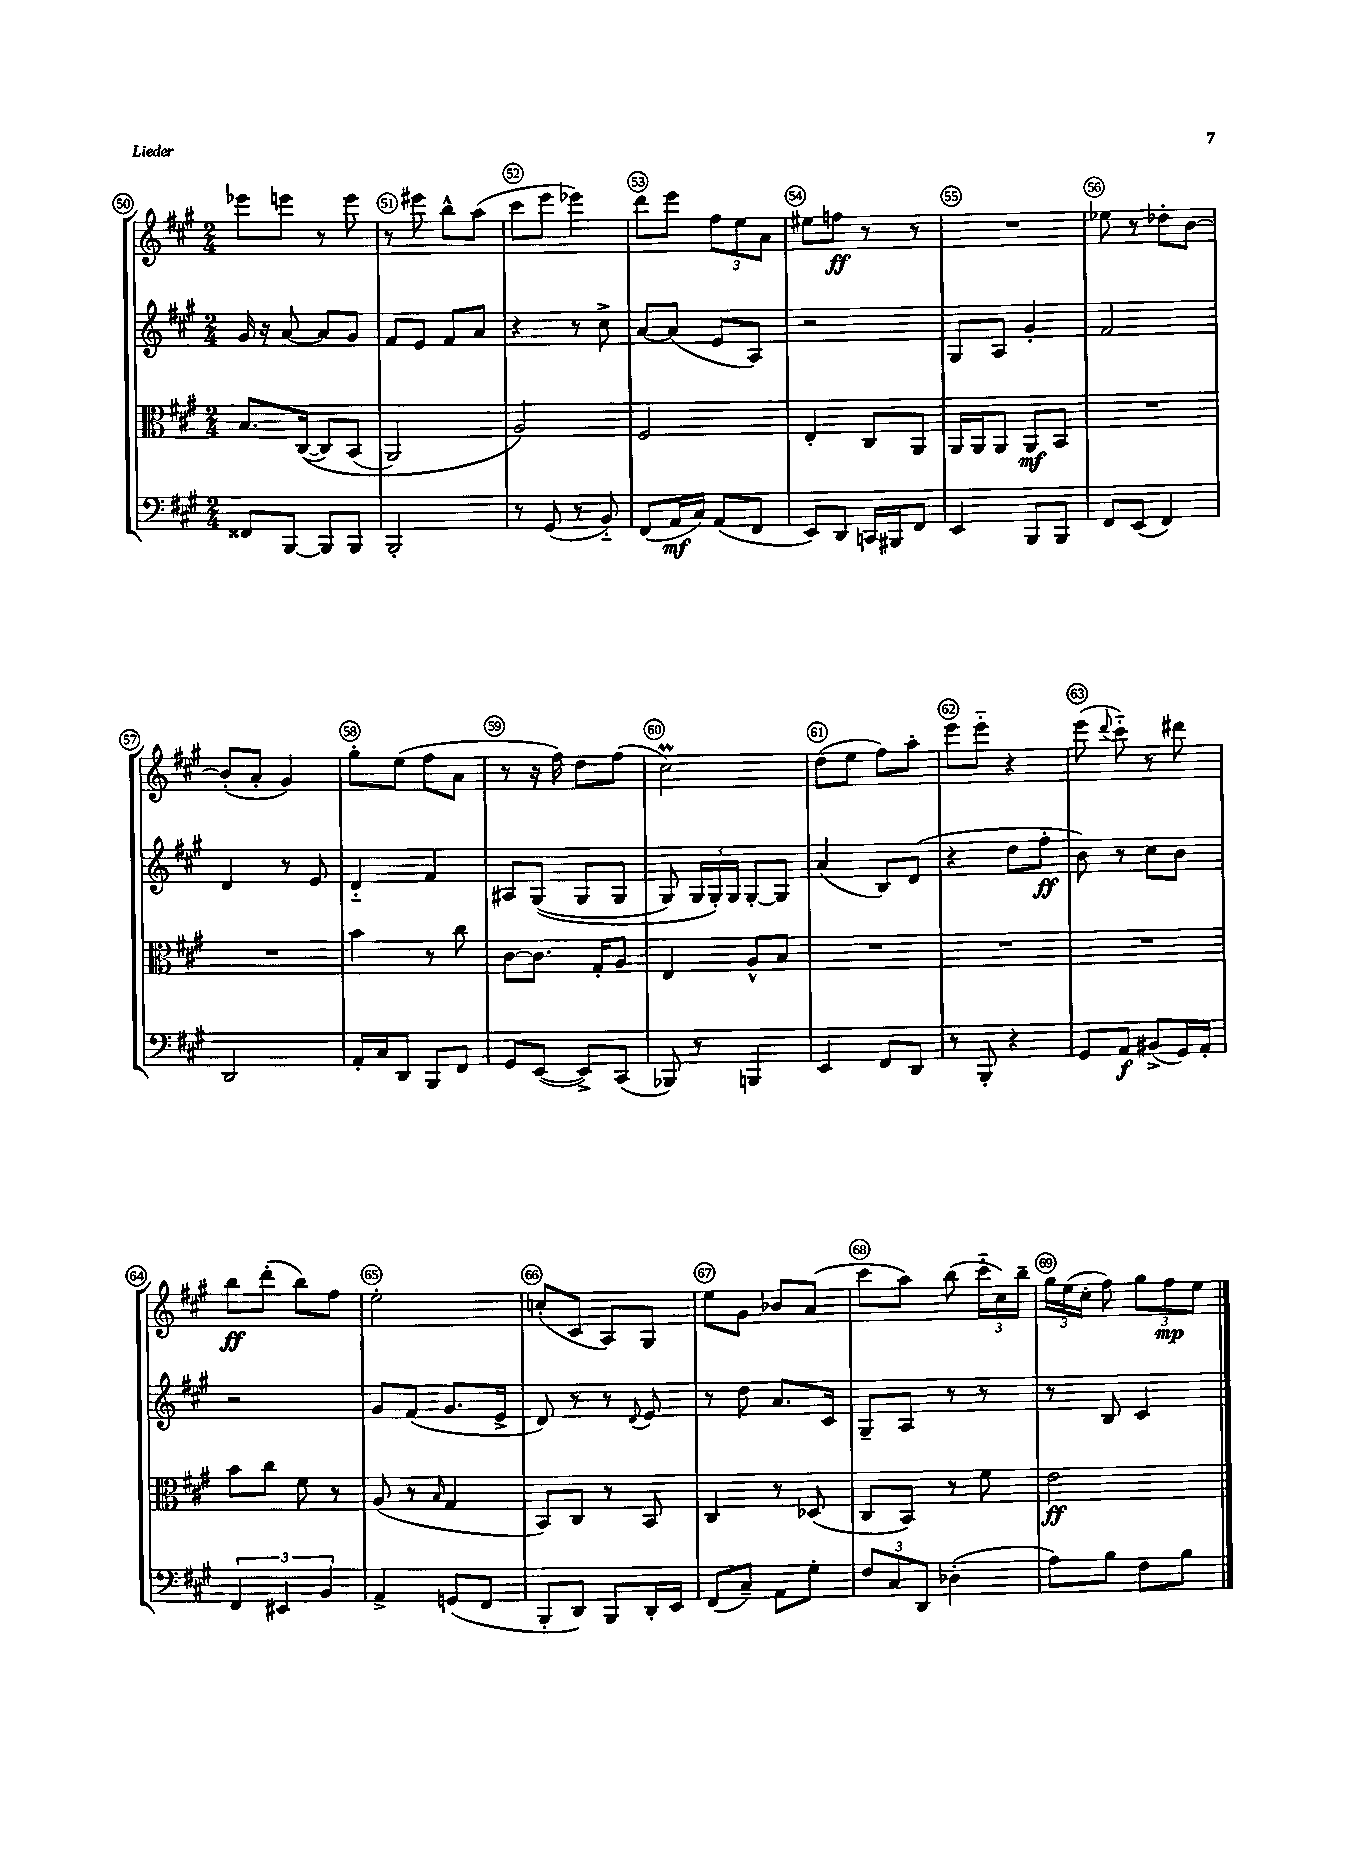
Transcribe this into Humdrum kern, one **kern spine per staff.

**kern	**dynam	**kern	**dynam	**kern	**dynam	**kern	**dynam
*part4	*part4	*part3	*part3	*part2	*part2	*part1	*part1
*staff4	*staff4	*staff3	*staff3	*staff2	*staff2	*staff1	*staff1
*clefF4	*	*clefC3	*	*clefG2	*	*clefG2	*
*k[f#c#g#]	*	*k[f#c#g#]	*	*k[f#c#g#]	*	*k[f#c#g#]	*
*M2/4	*	*M2/4	*	*M2/4	*	*M2/4	*
=50	=50	=50	=50	=50	=50	=50	=50
8FF##X/L	.	8.B/L	.	16g#/	.	8eee-X\L	.
.	.	.	.	16r	.	.	.
[8BBB/J	.	.	.	[8a/	.	8eeen\J	.
.	.	(([16C#/Jk	.	.	.	.	.
8BBB/L]	.	8C#/L])	.	8a/L]	.	8r	.
8BBB/J	.	(8BB/J	.	8g#/J	.	8eee\	.
=51	=51	=51	=51	=51	=51	=51	=51
2BBB'/	.	2AA/)	.	8f#/L	.	8r	.
.	.	.	.	8e/J	.	8eee#X\	.
.	.	.	.	8f#/L	.	8bb^^\L	.
.	.	.	.	8a/J	.	(8aa\J	.
=52	=52	=52	=52	=52	=52	=52	=52
8r	.	2A/)	.	4r	.	8ccc#\L	.
(8GG#/	.	.	.	.	.	8eee\J	.
8r	.	.	.	8r	.	4eee-X\)	.
8BB/)	.	.	.	8cc#^\	.	.	.
=53	=53	=53	=53	=53	=53	=53	=53
(8FF#/L	.	2F#/	.	[8a/L	.	8ddd\L	.
16AA/L	mf	.	.	(8a/J]	.	8eee\J	.
16C#/JJ)	.	.	.	.	.	.	.
(8AA/L	.	.	.	8e/L	.	12ff#\L	.
.	.	.	.	.	.	12ee\	.
8FF#/J	.	.	.	8A/J)	.	.	.
.	.	.	.	.	.	12a\J	.
=54	=54	=54	=54	=54	=54	=54	=54
8EE/L)	.	4E'/	.	2r	.	8ee#X\L	.
8DD/J	.	.	.	.	.	8ffn\J	ff
16CCn/LL	.	8C#/L	.	.	.	8r	.
16BBB#X/J	.	.	.	.	.	.	.
8FF#/J	.	8AA/J	.	.	.	8r	.
=55	=55	=55	=55	=55	=55	=55	=55
4EE/	.	16AA/LL	.	8G#/L	.	2r	.
.	.	16AA/J	.	.	.	.	.
.	.	8AA/J	.	8A/J	.	.	.
8BBB/L	.	8AA/L	mf	4g#'/	.	.	.
8BBB/J	.	8BB/J	.	.	.	.	.
=56	=56	=56	=56	=56	=56	=56	=56
8FF#/L	.	2r	.	2f#/	.	8ee-X\	.
(8EE/J	.	.	.	.	.	8r	.
4FF#/)	.	.	.	.	.	8dd-X'\L	.
.	.	.	.	.	.	[8b\J	.
!!LO:LB:g=z
=57	=57	=57	=57	=57	=57	=57	=57
2DD/	.	2r	.	4d/	.	(8b'/L]	.
.	.	.	.	.	.	8a'/J	.
.	.	.	.	8r	.	4g#/)	.
.	.	.	.	8e/	.	.	.
=58	=58	=58	=58	=58	=58	=58	=58
16AA'/LL	.	4b\	.	4d/	.	8gg#'\L	.
16C#/J	.	.	.	.	.	.	.
8DD/J	.	.	.	.	.	(8ee\J	.
8BBB/L	.	8r	.	4f#/	.	8ff#\L	.
8FF#/J	.	8cc#\	.	.	.	8a\J	.
=59	=59	=59	=59	=59	=59	=59	=59
8GG#/L	.	[8c#\L	.	8A#X/L	.	8r	.
([8EE/J	.	8.c#\J]	.	((8G#/J	.	16r	.
.	.	.	.	.	.	16ff#\)	.
8EE^/L])	.	.	.	8G#/L	.	8dd\L	.
.	.	16G#'/KL	.	.	.	.	.
(8CC#/J	.	8A/J	.	8G#/J	.	(8ff#\J	.
=60	=60	=60	=60	=60	=60	=60	=60
8BBB-X/)	.	4E/	.	8G#/)	.	2cc#m\)	.
8r	.	.	.	24G#/LL	.	.	.
.	.	.	.	24G#'/)	.	.	.
.	.	.	.	24G#/JJ	.	.	.
4BBBn/	.	8A^^/L	.	[8G#'/L	.	.	.
.	.	8B/J	.	8G#/J]	.	.	.
=61	=61	=61	=61	=61	=61	=61	=61
4EE/	.	2r	.	(4a/	.	(8dd\L	.
.	.	.	.	.	.	8ee\J	.
8FF#/L	.	.	.	8B/L)	.	8ff#\L)	.
8DD/J	.	.	.	(8d/J	.	8aa'\J	.
=62	=62	=62	=62	=62	=62	=62	=62
8r	.	2r	.	4r	.	8eee\L	.
8BBB'/	.	.	.	.	.	8eee\J	.
4r	.	.	.	8dd\L	.	4r	.
.	.	.	.	8ff#'\J	ff	.	.
=63	=63	=63	=63	=63	=63	=63	=63
8GG#/L	.	2r	.	8b\)	.	(8eee\	.
.	.	.	.	.	.	8qqddd/	.
8AA/J	f	.	.	8r	.	8ccc#\)	.
(8BB#X^/L	.	.	.	8cc#\L	.	8r	.
16GG#/L)	.	.	.	8b\J	.	8ddd#X\	.
16AA'/JJ	.	.	.	.	.	.	.
!!LO:LB:g=z
=64	=64	=64	=64	=64	=64	=64	=64
6FF#/	.	8b\L	.	2r	.	8bb\L	ff
.	.	8cc#\J	.	.	.	(8ddd'\J	.
6EE#X/	.	.	.	.	.	.	.
.	.	8f#\	.	.	.	8bb\L)	.
6BB/	.	.	.	.	.	.	.
.	.	8r	.	.	.	8ff#\J	.
=65	=65	=65	=65	=65	=65	=65	=65
4AA^/	.	(8A/	.	8g#/L	.	2ee'\	.
.	.	8r	.	(8f#/J	.	.	.
.	.	16qqB/	.	.	.	.	.
(8GGn/L	.	4G#/	.	8.g#/L	.	.	.
8FF#/J	.	.	.	.	.	.	.
.	.	.	.	16e^/Jk	.	.	.
=66	=66	=66	=66	=66	=66	=66	=66
8BBB'/L	.	8BB/L)	.	8d/)	.	(8ccn'/L	.
8DD/J)	.	8C#/J	.	8r	.	8c#/J	.
8BBB/L	.	8r	.	8r	.	8A/L)	.
.	.	.	.	8qqd/	.	.	.
16DD'/L	.	8BB/	.	8e/	.	8G#/J	.
16EE/JJ	.	.	.	.	.	.	.
=67	=67	=67	=67	=67	=67	=67	=67
(8FF#/L	.	4C#/	.	8r	.	8ee\L	.
8C#~/J)	.	.	.	8dd\	.	8g#\J	.
8AA\L	.	8r	.	8.a/L	.	8b-X/L	.
8G#'\J	.	(8D-X/	.	.	.	(8a/J	.
.	.	.	.	16c#/Jk	.	.	.
=68	=68	=68	=68	=68	=68	=68	=68
12F#/L	.	8C#/L	.	8G#~/L	.	8ccc#\L	.
12C#/	.	.	.	.	.	.	.
.	.	8BB/J)	.	8A/J	.	8aa\J)	.
12DD/J	.	.	.	.	.	.	.
(4D-X'\	.	8r	.	8r	.	(8bb\	.
.	.	8f#\	.	8r	.	24ccc#\LL	.
.	.	.	.	.	.	24cc#\)	.
.	.	.	.	.	.	24bb~\JJ	.
=69	=69	=69	=69	=69	=69	=69	=69
8A\L)	.	2e\	ff	8r	.	24gg#\LL	.
.	.	.	.	.	.	(24ee\	.
.	.	.	.	.	.	24cc#'\JJ	.
8B\J	.	.	.	8B/	.	8ff#\)	.
8F#\L	.	.	.	4c#/	.	12gg#\L	.
.	.	.	.	.	.	12ff#\	mp
8B\J	.	.	.	.	.	.	.
.	.	.	.	.	.	12ee\J	.
==	==	==	==	==	==	==	==
*-	*-	*-	*-	*-	*-	*-	*-
